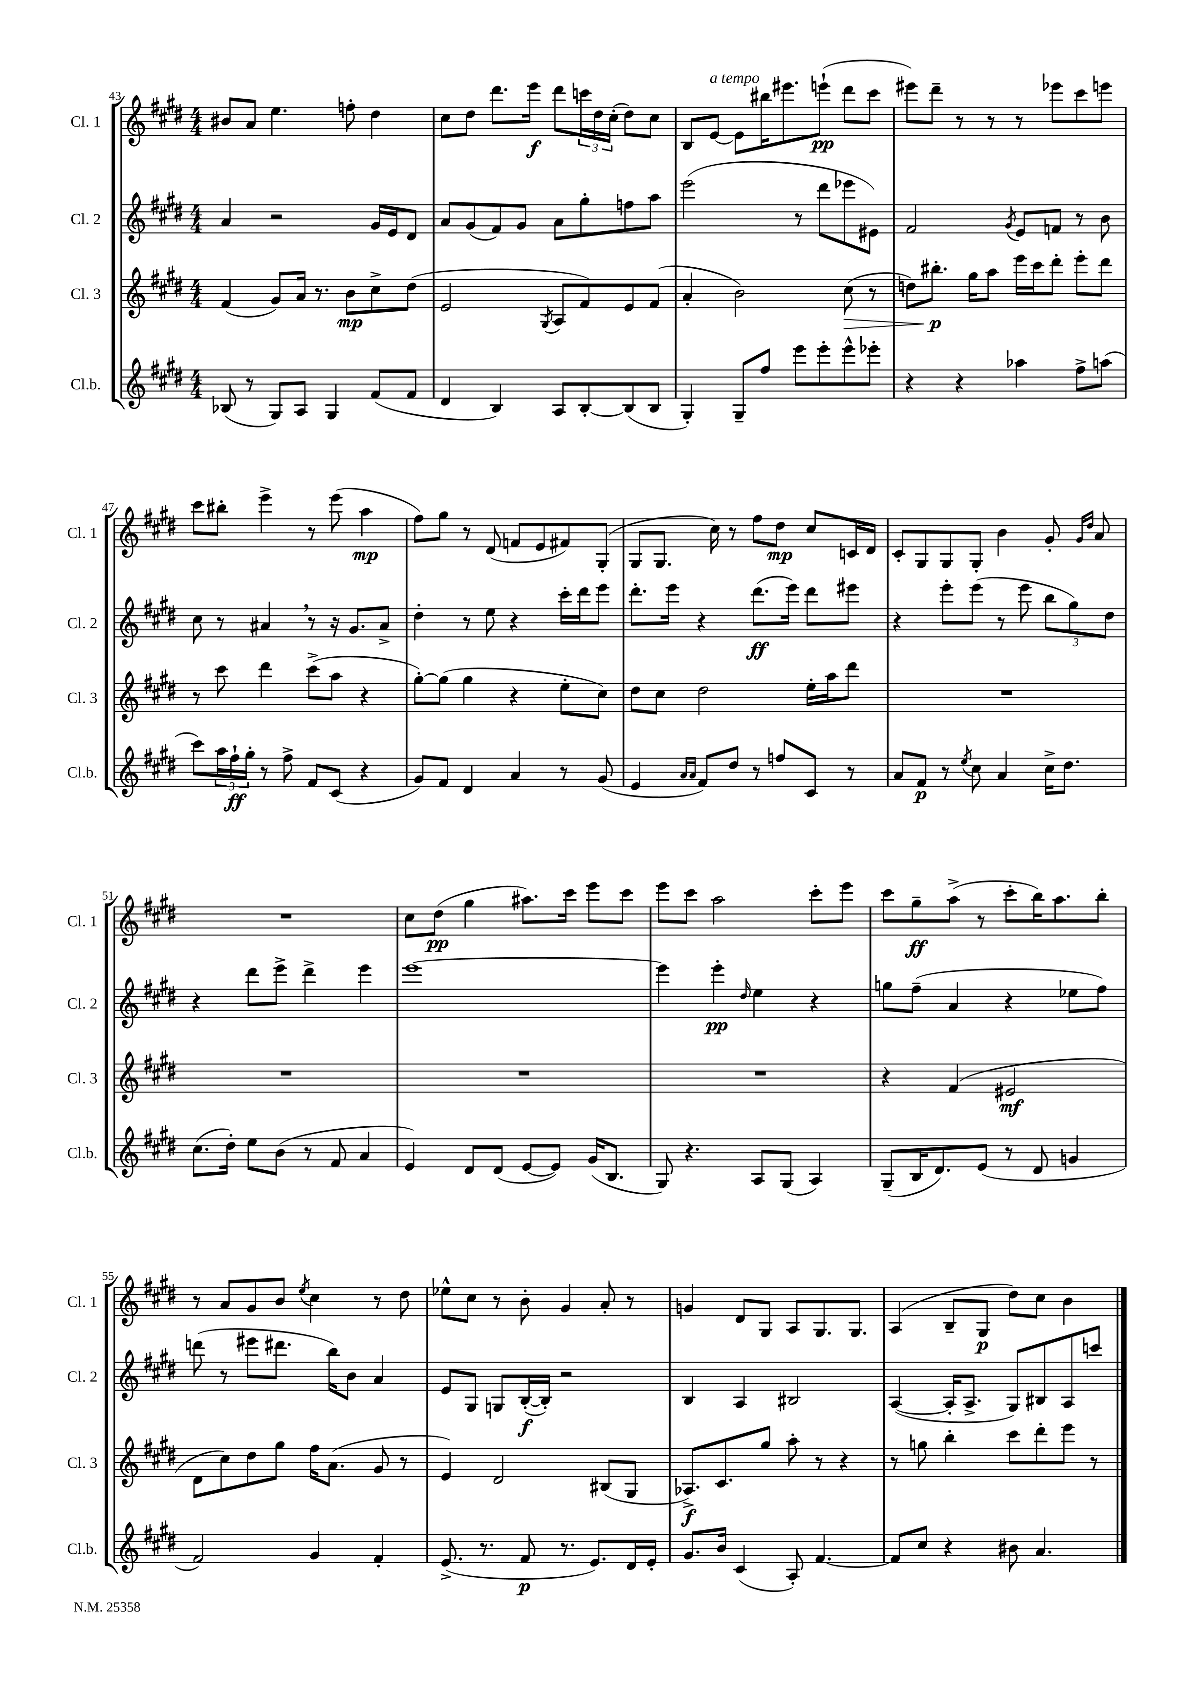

**kern	**kern	**kern	**kern
*staff4	*staff3	*staff2	*staff1
*clefG2	*clefG2	*clefG2	*clefG2
*k[f#c#g#d#]	*k[f#c#g#d#]	*k[f#c#g#d#]	*k[f#c#g#d#]
*M4/4	*M4/4	*M4/4	*M4/4
(8B-	(4f#	4a	8b#
8r	.	.	8a
8G#)	8g#)	2r	4.ee
8A	16a	.	.
.	8.r	.	.
4G#	.	.	.
.	8b	.	8ff'
(8f#	8cc#^	16g#	4dd#
.	.	16e	.
8f#	(8dd#	8d#	.
=	=	=	=
4d#	2e	8a	8cc#
.	.	(8g#	8dd#
4B)	.	8f#)	8.ddd#
.	.	8g#	.
.	.	.	16eee
.	8qG#	.	.
8A	8A	8a	8ddd#
[8B'	8f#)	8gg#'	24ccc
.	.	.	24dd#
.	.	.	(24cc#'
(8B]	8e	8ff	8dd#)
8B	(8f#	8aa	8cc#
=	=	=	=
4G#')	4a'	(2eee	8B
.	.	.	[8e
8G#~	2b)	.	8e]
8ff#	.	.	16bb#
.	.	.	8.eee#
8eee	.	8r	.
8eee'	.	8ddd#	(8eee`
8eee^^	(8cc#	8eee-	8ddd#
8eee-'	8r	8e#)	8ccc#
=	=	=	=
4r	8dd)	2f#	8eee#)
.	8.bb#'	.	8ddd#~
4r	.	.	8r
.	16gg#	.	.
.	8aa	.	8r
.	.	8qg#	.
4aa-	16eee	8e	8r
.	16ccc#	.	.
.	8ddd#'	8f	8eee-
8ff#^	8eee'	8r	8ccc#
(8aa	8ddd#	8b	8eee
=	=	=	=
8ccc#)	8r	8cc#	8ccc#
24aa	8ccc#	8r	8bb#'
24ff#`	.	.	.
24gg#'	.	.	.
8r	4ddd#	4a#	4eee^
8ff#^	.	.	.
8f#	(8ccc#^	8r	8r
(8c#	8aa	16r	(8eee
.	.	8.g#	.
4r	4r	.	4aa
.	.	8a#^	.
=	=	=	=
8g#)	[8gg#')	4dd#'	8ff#)
8f#	(8gg#]	.	8gg#
4d#	4gg#	8r	8r
.	.	8ee	(8d#
4a	4r	4r	8f
.	.	.	8e
8r	8ee'	16ccc#'	8f#)
.	.	16ddd#	.
(8g#	8cc#)	8eee	(8G#'
=	=	=	=
4e	8dd#	8.ddd#'	8G#
.	8cc#	.	8.G#
.	.	16eee	.
16qqa	.	.	.
16qqa	.	.	.
8f#)	2dd#	4r	.
.	.	.	16cc#)
8dd#	.	.	8r
8r	.	(8.ddd#	8ff#
8ff	.	.	8dd#
.	.	16eee)	.
8c#	16ee'	8ddd#	8cc#
.	16aa	.	.
8r	8ddd#	8eee#	16c
.	.	.	16d#
=	=	=	=
8a	1r	4r	8c#'
8f#	.	.	8G#
8r	.	8eee'	8G#
8qee	.	.	.
8cc#	.	(8eee	8G#'
4a	.	8r	4b
.	.	8eee	.
16cc#^	.	12bb	8g#'
8.dd#	.	.	.
.	.	12gg#)	.
.	.	.	16qqg#
.	.	.	16qqdd#
.	.	.	8a
.	.	12dd#	.
=	=	=	=
(8.cc#	1r	4r	1r
16dd#')	.	.	.
8ee	.	8ddd#	.
(8b	.	8eee^	.
8r	.	4ddd#^	.
8f#	.	.	.
4a	.	4eee	.
=	=	=	=
4e)	1r	[1eee	8cc#
.	.	.	(8dd#
8d#	.	.	4gg#
(8d#	.	.	.
[8e	.	.	8.aa#)
8e])	.	.	.
.	.	.	16ccc#
(16g#	.	.	8eee
8.B	.	.	.
.	.	.	8ccc#
=	=	=	=
8G#)	1r	4eee]	8eee
4.r	.	.	8ccc#
.	.	4eee'	2aa
.	.	16qqdd#	.
8A	.	4ee	.
(8G#	.	.	.
4A)	.	4r	8ccc#'
.	.	.	8eee
=	=	=	=
(8G#~	4r	8gg	8ccc#
16B	.	(8ff#~	8gg#~
8.d#)	.	.	.
.	(4f#	4a	(8aa^
(8e	.	.	8r
8r	2e#	4r	8ccc#'
8d#	.	.	16bb)
.	.	.	8.aa
4g	.	8ee-	.
.	.	8ff#)	8bb'
=	=	=	=
2f#)	8d#	(8ddd	8r
.	8cc#)	8r	8a
.	8dd#	8eee#	8g#
.	8gg#	8.ddd#	8b
.	.	.	8qee
4g#	16ff#	.	4cc#
.	(8.a	16bb)	.
.	.	8b	.
4f#'	8g#	4a	8r
.	8r	.	8dd#
=	=	=	=
(8.e^	4e)	8e	8ee-^^
.	.	8G#	8cc#
8.r	.	.	.
.	2d#	8G	8r
8f#	.	([16B'	8b'
.	.	16B'])	.
8.r	.	2r	4g#
8.e)	.	.	.
.	(8B#	.	8a'
16d#	8G#	.	8r
16e'	.	.	.
=	=	=	=
8.g#	8.A-^)	4B	4g
16b	8.c#	.	.
(4c#	.	4A	8d#
.	8gg#	.	8G#
8A')	8aa'	2B#	8A
[4.f#	8r	.	8.G#
.	4r	.	.
.	.	.	8.G#
=	=	=	=
8f#]	8r	([4A	(4A
8cc#	8gg	.	.
4r	4bb'	16A']	8B~
.	.	8.A^	.
.	.	.	8G#
8b#	8ccc#	8G#)	8dd#)
4.a	8ddd#'	8B#	8cc#
.	8eee	8A	4b
.	8r	8ccc	.
==	==	==	==
*-	*-	*-	*-
